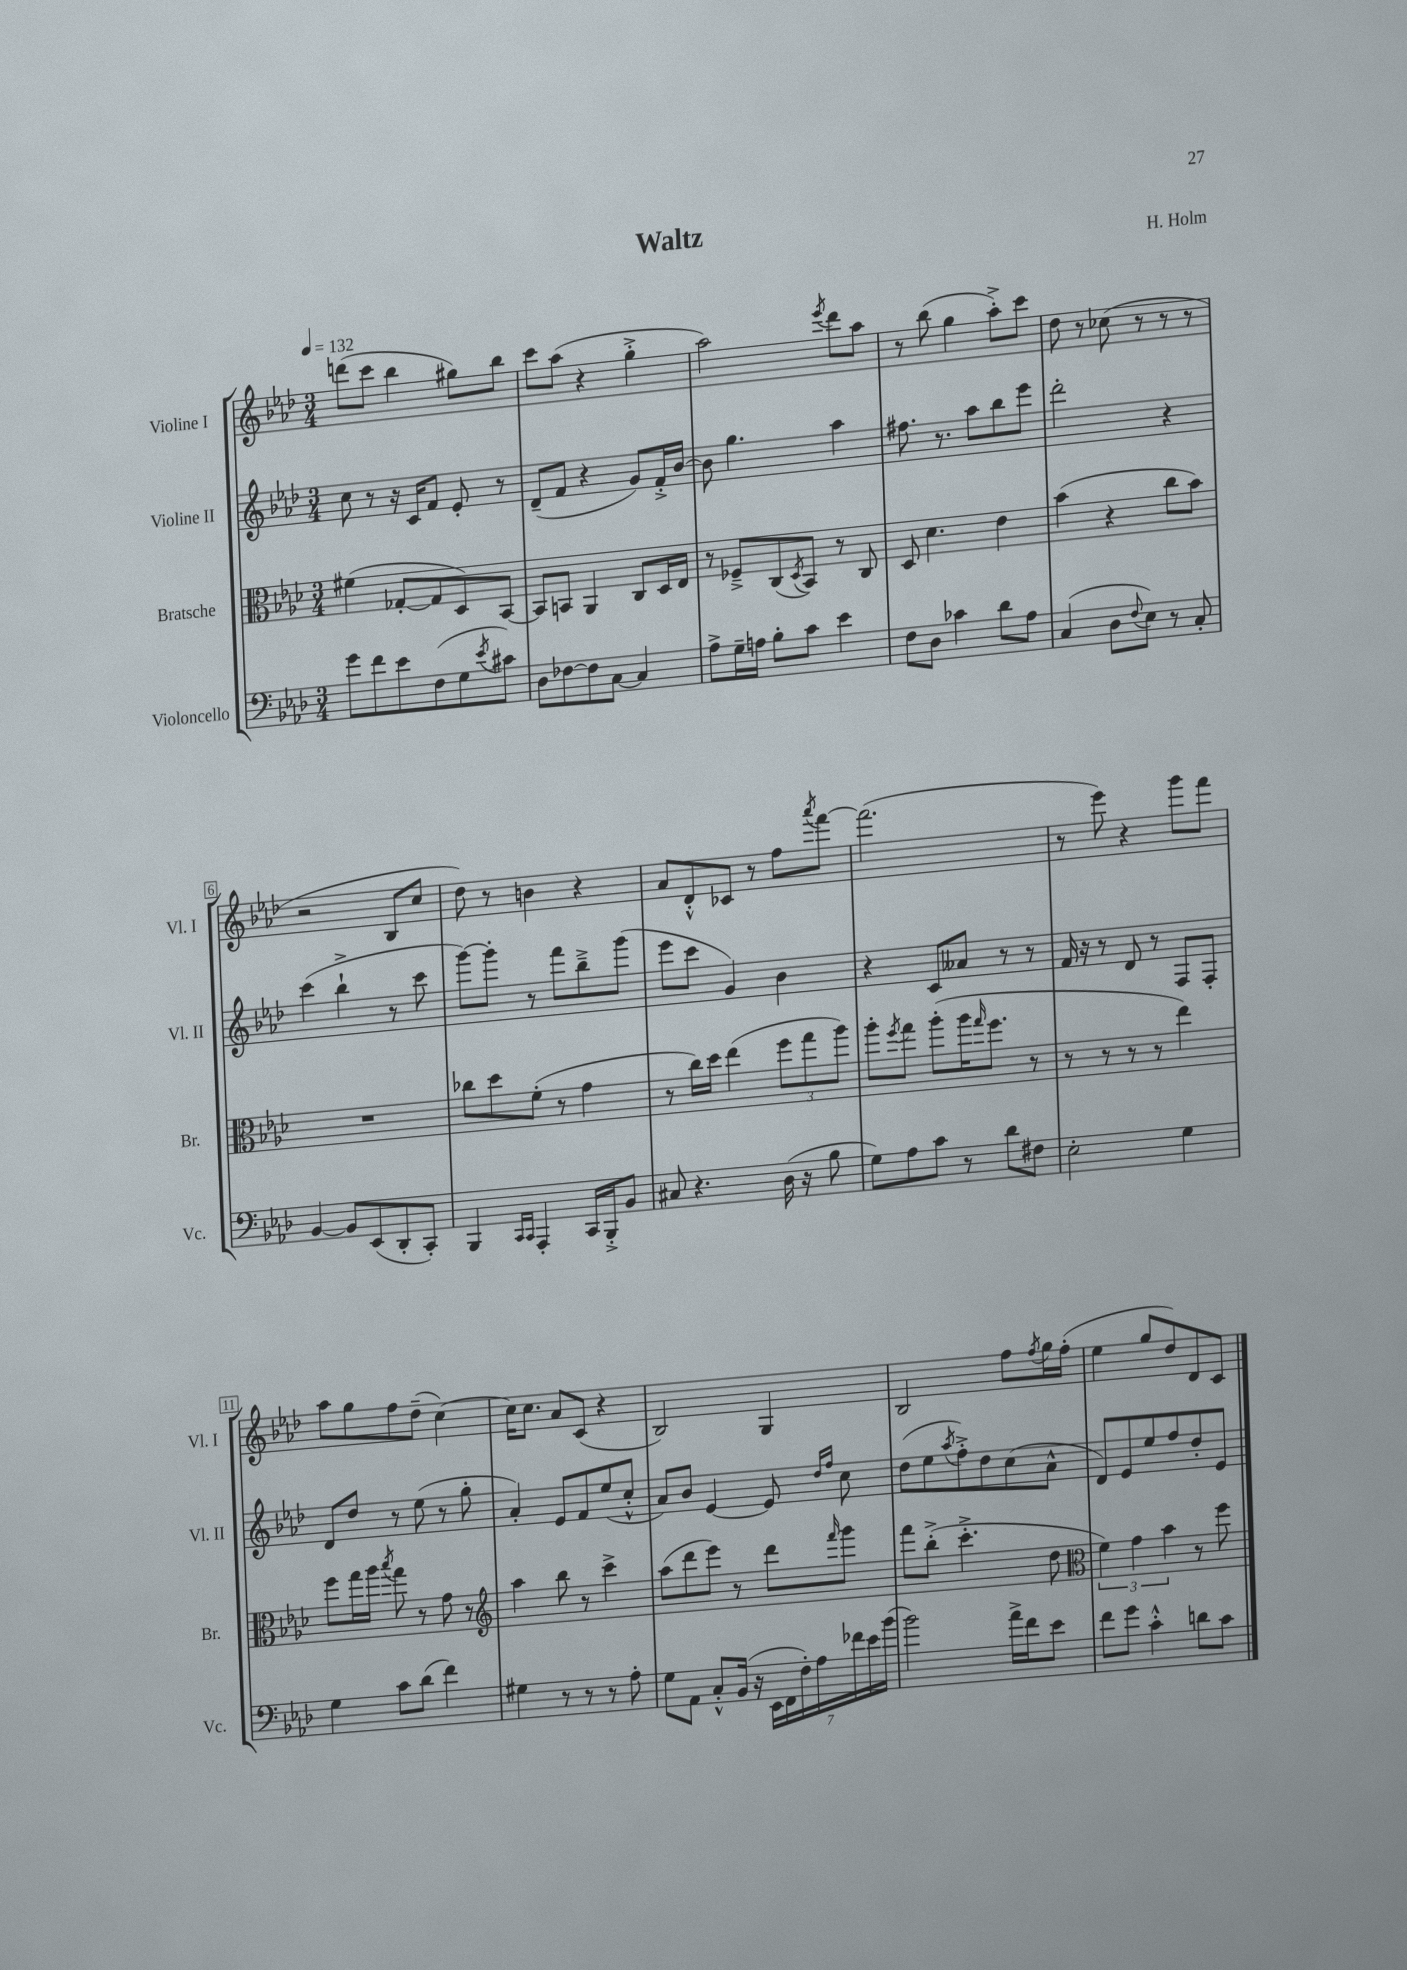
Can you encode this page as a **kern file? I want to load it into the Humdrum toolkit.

**kern	**kern	**kern	**kern
*staff4	*staff3	*staff2	*staff1
*clefF4	*clefC3	*clefG2	*clefG2
*k[b-e-a-d-]	*k[b-e-a-d-]	*k[b-e-a-d-]	*k[b-e-a-d-]
*M3/4	*M3/4	*M3/4	*M3/4
*MM132	*MM132	*MM132	*MM132
8g	(4f#	8cc	(8ddd
8f	.	8r	8ccc
8e-	[8G-'	16r	4bb-
.	.	16c	.
(8F	8G-]	8f	.
8G	8D-)	8e-'	8gg#)
8qe-	.	.	.
8c#)	[8BB-	8r	8bb-
=	=	=	=
8D-	8BB-]	(8d-~	8ccc
[8F-	8BB	8f	(8aa-
8F-]	4AA-	4r	4r
[8C	.	.	.
4C]	8C	8g)	4gg'^
.	16D-	16f'^	.
.	16E-	[16b-	.
=	=	=	=
8A-^	8r	8b-]	2aa-)
16G~	8F-~^	4.gg	.
16A	.	.	.
8B-'	(8C	.	.
.	8qD-	.	.
8c	8BB-)	.	.
.	.	.	8qeee-
4e-	8r	4aa-	8ddd-
.	8C	.	8aa-
=	=	=	=
8F	8D-	8.ff#	8r
8D-	4.d-	.	(8bb-
.	.	8.r	.
4c-	.	.	4gg
.	.	8aa-	.
8d-	4e-	8bb-	8aa-'^)
8A-	.	8eee-	8ccc
=	=	=	=
(4C	(4b-	2ddd-'	8dd-
.	.	.	8r
8D-	4r	.	(8cc-
8qqF	.	.	.
8E-)	.	.	8r
8r	8cc	4r	8r
8C'	8b-)	.	8r
=	=	=	=
[4BB-	2.r	(4ccc	2r
8BB-]	.	4bb-`^	.
(8EE-	.	.	.
8DD-'	.	8r	8B-
8CC')	.	8ccc	8cc
=	=	=	=
4BBB-	8cc-	[8ggg)	8dd-)
.	8dd-	8ggg']	8r
16qqCC	.	.	.
16qqCC	.	.	.
4AAA-'	(8f'	8r	4b
.	8r	8fff	.
16CC	4g	8bb-~^	4r
16BBB-'^	.	.	.
8BB-	.	(8ggg	.
=	=	=	=
8C#	8r	8eee-	8a-
4.r	16cc)	8ccc	8d-'^^
.	16dd-	.	.
.	(4ee-	4g)	8c-
.	.	.	8r
(16D-	12ff	4b-	8ff
16r	.	.	.
.	12gg	.	.
.	.	.	8qaaa-
8B-	.	.	[8fff
.	12aa-)	.	.
=	=	=	=
8G)	8aa-'	4r	(2.fff]
.	8qff	.	.
8A-	8gg	.	.
8c	(8aa-'	8c	.
8r	16aa-	8a--	.
.	16qqgg	.	.
.	8.ff	.	.
8d-	.	8r	.
8F#	8r	8r	.
=	=	=	=
2E-'	8r	16f	8r
.	.	16r	.
.	8r	8r	8eee-)
.	8r	8d-	4r
.	8r	8r	.
4G	4ee-)	8F	8ggg
.	.	8F'	8fff
=	=	=	=
4G	8ff	8d-	8aa-
.	16gg	8dd-	8gg
.	16aa-	.	.
.	8qbb-	.	.
8c	8gg	8r	8ff
(8d-	8r	(8ee-	(8dd-~
4f)	8g	8r	[4cc)
.	8r	8gg'	.
=	=	=	=
*	*clefG2	*	*
4G#	4aa-	4a-')	16cc]
.	.	.	8.cc
8r	8bb-	8e-	8a-
8r	8r	8f	(8c
8r	4ccc^	(8ee-	4r
8A-'	.	8cc'^^	.
=	=	=	=
8G	(8aa-	8a-)	2B-)
8AA-	8ddd-	8b-	.
8C'^^	8eee-)	[4e-	.
(16BB-	8r	.	.
16r	.	.	.
28EE-	8ddd-	8e-]	4G
28FF	.	.	.
28F')	.	.	.
28A-	.	.	.
.	.	16qqdd-	.
.	16qqfff	16qqff	.
.	8ggg	8cc	.
28f-	.	.	.
28e-	.	.	.
(28b-	.	.	.
=	=	=	=
2b-)	8fff	(8dd-	2B-
.	(8bb-'^	8ee-	.
.	.	8qaa-	.
.	4.ccc'^	8ff'^)	.
.	.	8dd-	.
16a-^	.	(8cc	8ff
16f	.	.	.
.	.	.	8qff
8e-	8dd-	8a-^^	16gg
.	.	.	(16ff'
=	=	=	=
*	*clefC3	*	*
8f	6f)	8d-)	4ee-
8g	.	8e-	.
.	6g	.	.
4c'^^	.	8ee-	8gg
.	6b-	.	.
.	.	8ff	8dd-)
8d	8r	8dd-'	8d-
8c	8ff	8e-	8c
==	==	==	==
*-	*-	*-	*-
